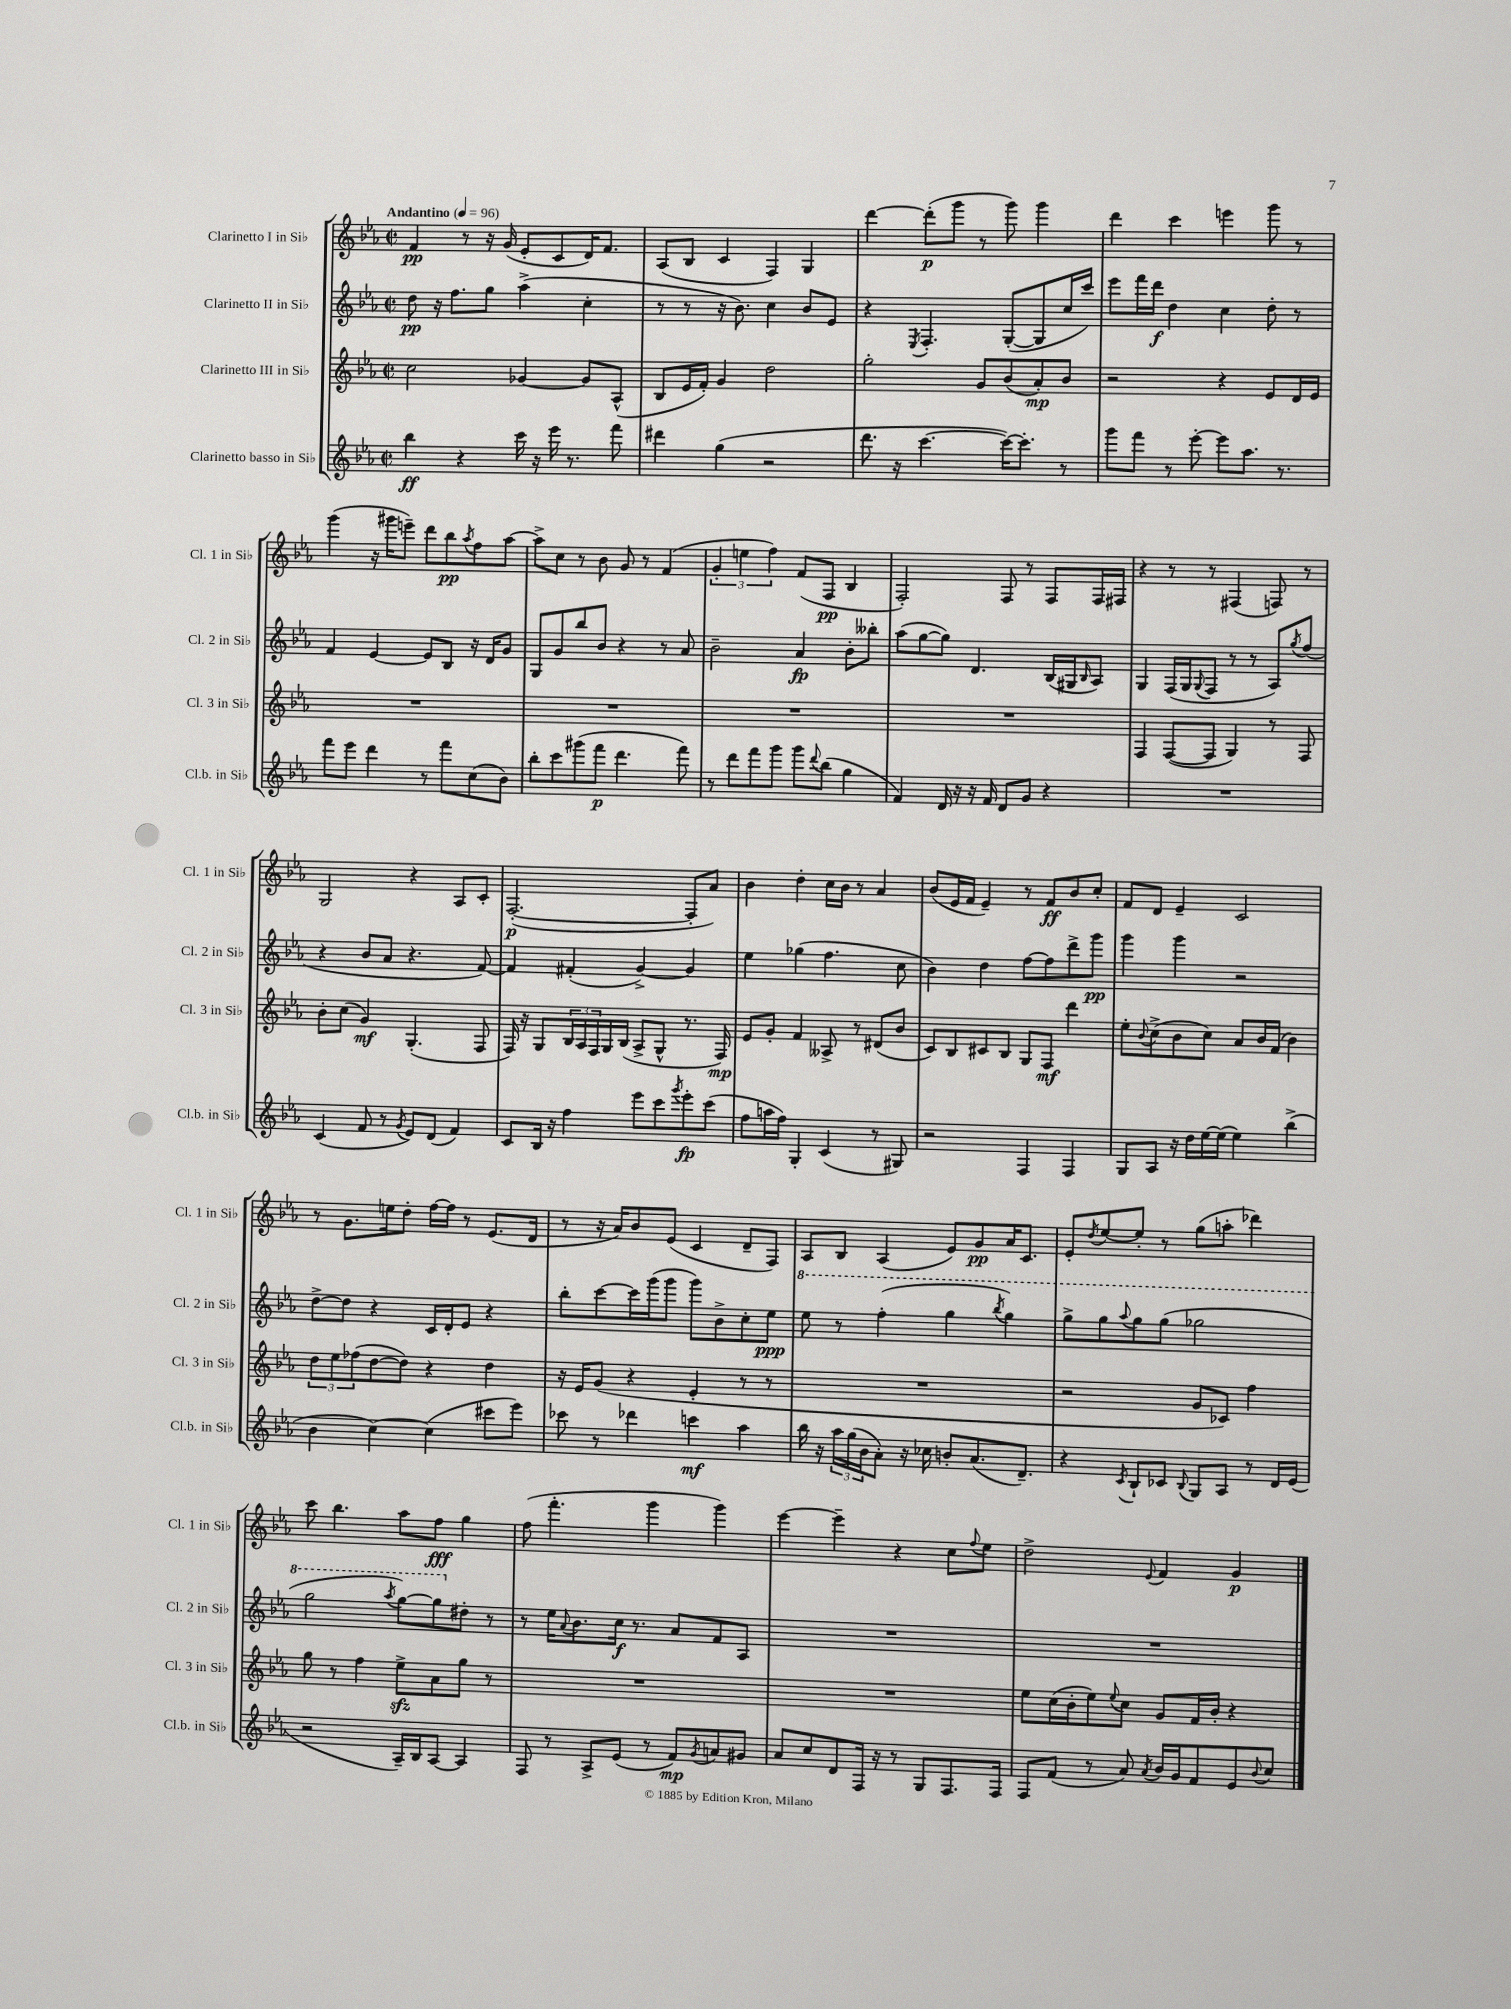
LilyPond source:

<<
\new StaffGroup <<
\new Staff = "s0" \with { instrumentName = "Clarinetto I in Sib" shortInstrumentName = "Cl. 1 in Sib" } {
    \clef treble \key ees \major \defaultTimeSignature \time 2/2 \tempo "Andantino" 4 = 96
    f'4\pp r8 r16 g'16( ees'8-. c'8 d'16) f'8. |
    aes8( bes8 c'4 f4) g4 |
    d'''4~ d'''8-.\p( g'''8 r8 g'''8) g'''4 |
    d'''4 c'''4 e'''4 g'''8 r8 |
    g'''4( r16 gis'''16 e'''8--) d'''8 bes''8\pp \acciaccatura { aes''8 } f''8 aes''8~ |
    aes''8-> c''8 r8 bes'8 g'8 r8 f'4( |
    \tuplet 3/2 { g'4-. e''4 f''4) } f'8( f8\pp bes4 |
    f2-.) f8 r8 f8 f16 fis16 |
    r4 r8 r8 fis4( f8) r8 |
    g2 r4 aes8 c'8-. |
    f2.~-.\p( f8-. aes'8) |
    bes'4 d''4-. c''16 bes'16 r8 aes'4 |
    bes'8( ees'16 f'16 ees'4--) r8 f'8\ff bes'8 c''8-. |
    f'8 d'8 ees'4-- c'2 |
    r8 g'8. e''16 d''8-. f''16~ f''16 r8 ees'8.( d'16 |
    r8 r16 aes'16) bes'8 ees'8( c'4 d'8-- f8) |
    aes8 bes8 aes4( ees'8) g'8\pp aes'16 c'8. |
    ees'8-. \acciaccatura { d''8 } ees''8~ ees''8-. r8 g''8( a''8-. des'''4) |
    c'''8 bes''4. aes''8 f''8\fff g''4 |
    f''8( f'''4.-. g'''4 g'''4) |
    ees'''4~ ees'''4-- r4 c''8 \appoggiatura { f''8 } ees''8 |
    d''2-> \appoggiatura { ees'8 } f'4 g'4\p \bar "|." |
}
\new Staff = "s1" \with { instrumentName = "Clarinetto II in Sib" shortInstrumentName = "Cl. 2 in Sib" } {
    \clef treble \key ees \major \defaultTimeSignature \time 2/2
    d''8\pp r16 f''8. g''8 aes''4->( c''4-. |
    r8 r8 r16 bes'8.) c''4 bes'8 ees'8 |
    r4 \acciaccatura { ees8 } f4.-. g8~-.( g8 c''16 c'''16) |
    ees'''8 f'''16 d'''16\f d''4 c''4 d''8-. r8 |
    f'4 ees'4~ ees'8 bes8 r16 d'16 g'8 |
    g8 g'8 bes''8 bes'8 r4 r8 aes'8 |
    bes'2-- aes'4\fp bes'8-. beses''8-. |
    aes''8( g''8~ g''8) d'4. bes16( gis16 \grace { bes16 } aes8) |
    g4 f16( g16 \appoggiatura { g8 } f8 r8 r8 aes8) \acciaccatura { g''8 } f''8( |
    r4 bes'8 aes'8 r4. f'8~) |
    f'4 fis'4-.( g'4~->) g'4 |
    ees''4 ges''4( f''4. c''8 |
    bes'4) d''4 f''8~ f''8 d'''8-> g'''8\pp |
    g'''4 g'''4 r2 |
    d''8~-> d''8 r4 c'16 d'16-. ees'8 r4 |
    bes''8-. c'''8~ c'''16 g'''16( g'''8 g'''8) bes'8-> c''8-. ees''8\ppp |
    \ottava #1 ees'''8 r8 f'''4-.( g'''4 \acciaccatura { bes'''8 } g'''4) |
    g'''8-> g'''8 \appoggiatura { aes'''8 } g'''8 g'''8( ges'''2 |
    g'''2 \acciaccatura { aes'''8 } g'''8~) g'''8 \ottava #0 dis''8-. r8 |
    r8 ees''16 \appoggiatura { aes'8 } bes'8. c''16\f r8. aes'8 f'8 aes8 |
    R1 |
    R1 \bar "|." |
}
\new Staff = "s2" \with { instrumentName = "Clarinetto III in Sib" shortInstrumentName = "Cl. 3 in Sib" } {
    \clef treble \key ees \major \defaultTimeSignature \time 2/2
    c''2 ges'4~ ges'8 aes8-^( |
    bes8 ees'16 f'16-.) g'4 d''2 |
    g''2-. g'8 bes'8( aes'8-.\mp) bes'8 |
    r2 r4 ees'8 d'16 ees'16 |
    R1 |
    R1 |
    R1 |
    R1 |
    f4 f8~( f8 g4) r8 f8 |
    bes'8-. c''8( g'4\mf) g4.-.( f8 |
    f16) r16 g8 \tuplet 3/2 { bes16 aes16 f16 } g16 bes16( aes8-> g8-^ r8. f16\mp) |
    ees'8 g'8-. f'4 aeses8-> r8 dis'8( bes'8 |
    c'8) bes8 cis'8 bes8 g8 f8\mf d'''4 |
    ees''8-. \appoggiatura { bes'8 } c''8->( bes'8 c''8) aes'8 bes'16 f'16( bes'4) |
    \tuplet 3/2 { d''8 ees''8 fes''8( } d''8~ d''8) r4 d''4 |
    r16 ees'16 g'8( r4 ees'4-. r8 r8 |
    R1 |
    r2 g'8 ces'8) f''4 |
    g''8 r8 f''4 ees''8->\sfz aes'8 g''8 r8 |
    R1 |
    R1 |
    ees''8 c''16( bes'16-. ees''8) \appoggiatura { ees''8 } c''8 g'8 f'16 bes'16-. r4 \bar "|." |
}
\new Staff = "s3" \with { instrumentName = "Clarinetto basso in Sib" shortInstrumentName = "Cl.b. in Sib" } {
    \clef treble \key ees \major \defaultTimeSignature \time 2/2
    bes''4\ff r4 c'''16 r16 ees'''16 r8. f'''8 |
    dis'''4 g''4( r2 |
    d'''8. r16 c'''4.~ c'''16~) c'''8.-. r8 |
    g'''8 f'''8 r8 ees'''8~-. ees'''8 aes''8. r8. |
    f'''8 ees'''8 d'''4 r8 f'''8 c''8( bes'8) |
    bes''8-. c'''8 gis'''8( f'''8\p d'''4. f'''8) |
    r8 d'''8 f'''8 g'''8 g'''8 \appoggiatura { d'''8 } bes''8( g''4 |
    f'4) d'16 r16 r16 f'16 d'8 g'8 r4 |
    R1 |
    c'4( f'8 r8 \acciaccatura { g'8 } ees'8) d'8( f'4) |
    c'8 bes16 r16 f''4 ees'''8 c'''8 \acciaccatura { g'''8 } ees'''8-.\fp c'''8( |
    f''8 a''16 f''16) g4-. c'4( r8 gis8) |
    r2 f4 f4 |
    g8 aes8 r16 d''16 ees''16~ ees''16( ees''4) bes''4->( |
    bes'4 c''4~) c''4( cis'''8 ees'''8) |
    ces'''8 r8 des'''4 c'''4\mf aes''4 |
    bes''16 r16 \tuplet 3/2 { aes''16 g''16( bes'16 } aes'8-.) r16 ces''16 b'8-. aes'8.( d'8.--) |
    r4 \acciaccatura { c'8 } bes8-! ces'8 \appoggiatura { bes8 } g8 aes8 r8 d'16 ees'16( |
    r2 aes16--) bes16 aes8~ aes4 |
    f8 r8 aes8-> ees'8( r8 f'8\mp) \acciaccatura { g'8 } a'8 gis'8 |
    aes'8 c''8 d'8 f16 r16 r8 g8 f8. f16 |
    f8 f'8( r8 aes'8) \acciaccatura { aes'8 } bes'16 g'16 f'8 ees'8 \appoggiatura { bes'8 } c''8 \bar "|." |
}
>>
>>
\layout { \context { \Score \remove "Bar_number_engraver" } }
